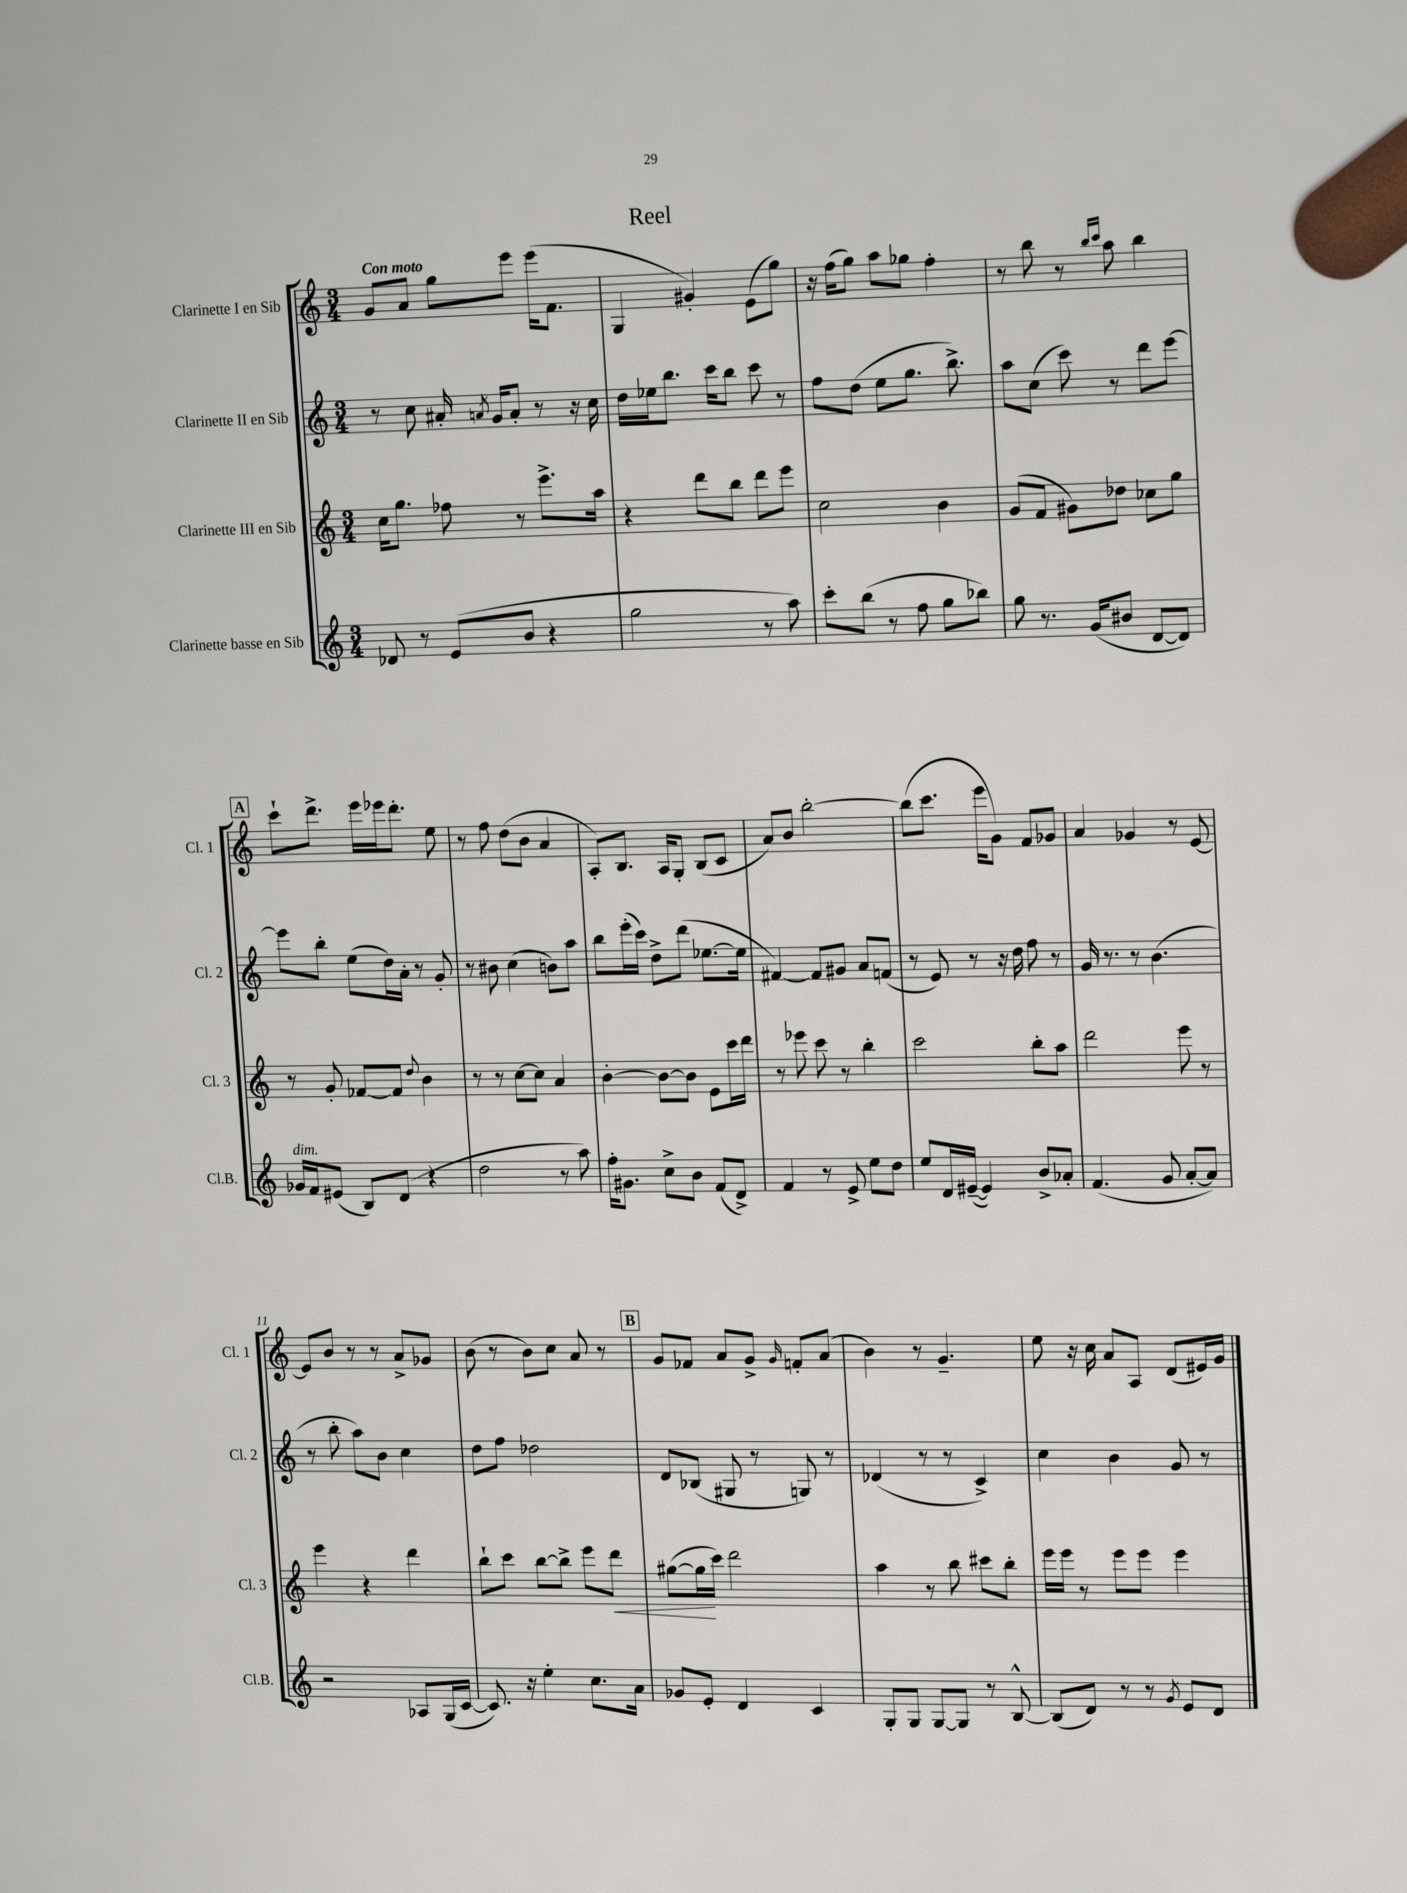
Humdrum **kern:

**kern	**kern	**kern	**kern
*staff4	*staff3	*staff2	*staff1
*clefG2	*clefG2	*clefG2	*clefG2
*k[]	*k[]	*k[]	*k[]
*M3/4	*M3/4	*M3/4	*M3/4
8d-/	16cc\LK	8r	8g/L
.	8.gg\J	.	.
8r	.	8cc\	8a/J
(8e/L	8ff-\	16a#'/	8gg\L
.	.	8qa/	.
.	.	16g/LK	.
8b/J	8r	8a'/J	8eee\J
4r	8.eee^\L	8r	(16eee\LK
.	.	.	8.f\J
.	.	16r	.
.	16aa\Jk	16cc\	.
=	=	=	=
2gg\	4r	16dd\LL	4G/
.	.	16ee-\J	.
.	.	8.bb\J	.
.	8ddd\L	.	4g#'/)
.	.	16ccc\LK	.
.	8bb\J	8bb\J	.
8r	8ddd\L	8ccc\	(8e\L
8aa\)	8eee\J	8r	8gg\J)
=	=	=	=
8ccc'\L	2cc\	8ff\L	16r
.	.	.	(16ff\LK
(8bb\J	.	(8dd\J	8gg\J)
8r	.	8ee\L	8aa\L
8ff\	.	8.gg\J	8gg-\J
8gg\L	4b\	.	4ff'\
.	.	8.bb^\)	.
8bb-\J)	.	.	.
=	=	=	=
8gg\	(8g/L	8aa\L	8r
8.r	8f/J	(8cc\J	8bb\
.	8g#\L)	8ccc\)	8r
(16g/LK	.	.	.
.	.	.	16qqbb/LL
.	.	.	16qqccc/JJ
8b#/J	8dd-\J	8r	8aa\
[8d/L	8cc-\L	8ddd\L	4bb\
8d/]J)	8gg\J	[8eee\J	.
=	=	=	=
16g-/LL	8r	8eee\]L	8ccc`\L
16f/J	.	.	.
(8e#/J	8g'/	8bb'\J	8.ddd^\J
8B/L)	[8f-/L	(8ee\L	.
.	.	.	16eee\LL
(8d/J	8f-/]J	16dd\L)	16eee-\J
.	.	16a'\JJ	8.ddd'\J
.	8qqdd/	.	.
4r	4b\	8r	.
.	.	8g'/	8ee\
=	=	=	=
2dd\	8r	8r	8r
.	8r	8b#\	8ff\
.	[8cc\L	(4cc\	(8dd\L
.	8cc\]J	.	8b\J
8r	4a/	8b\L)	4a/
8aa\)	.	8aa\J	.
=	=	=	=
16ff'\LK	[4b'\	8bb\L	8A'/L)
8.g#\J	.	.	.
.	.	(16eee'\L	8.B/J
.	.	16ccc\JJ)	.
8cc^\L	8b\_L	8dd^\L	.
.	.	.	16A/LK
8b\J	8b\]J	(8ddd\J	8G'/J
(8f/L	8e\L	[8.ee-\L	(8B/L
8d^/J)	16ccc\L	.	8c/J
.	16ddd\JJ	16ee-\]Jk	.
=	=	=	=
4f/	8r	[4f#/)	8a/L)
.	8eee-\	.	8b/J
8r	8ccc\	8f#/]L	[2bb'\
8e^/	8r	8g#/J	.
8ee\L	4bb'\	8a/L	.
8dd\J	.	(8f/J	.
=	=	=	=
8ee/L	2ccc\	8r	(8bb\]L
16d/L	.	8e/)	8.ccc\J
([16e#~/JJ	.	.	.
4e#/])	.	8r	.
.	.	.	16eee\LK
.	.	16r	8g\J)
.	.	16dd\	.
8b^/L	8bb'\L	8ff\	8f/L
8a-'/J	8aa\J	8r	8g-/J
=	=	=	=
(4.f/	2ddd\	16g/	4a/
.	.	8.r	.
.	.	8r	4g-/
8g/	.	(4.b\	.
[8a'/L	8eee\	.	8r
8a/]J)	8r	.	[8e/
=	=	=	=
2r	4eee\	8r	8e/]L
.	.	8bb'\	8b/J
.	4r	8aa\L)	8r
.	.	8b\J	8r
8A-/L	4ddd\	4cc\	8a^/L
(16G/L	.	.	8g-/J
[16c/JJ	.	.	.
=	=	=	=
8.c/])	8bb`\L	8dd\L	(8b\
.	8ccc\J	8ff\J	8r
16r	.	.	.
4ee'\	[8bb\L	2dd-\	8b\L)
.	8bb^\]J	.	8cc\J
8.cc\L	8eee\L	.	8a/
.	8ddd\J	.	8r
16a\Jk	.	.	.
=	=	=	=
8g-/L	([8gg#\L	8d/L	8g/L
8e'/J	16gg#\]L	(8B-/J	8f-/J
.	16ccc\JJ)	.	.
4d/	2ddd\	8G#/	8a/L
.	.	8r	8g^/J
.	.	.	16qqg/
4c/	.	8G/)	8f'/L
.	.	8r	(8a/J
=	=	=	=
8G'/L	4aa\	(4d-/	4b\)
8G/J	.	.	.
[8G/L	8r	8r	8r
8G/]J	8bb\	8r	4.g~/
8r	8ccc#\L	4c^/)	.
[8B^^/	8bb'\J	.	.
=	=	=	=
(8B/]L	16eee\LL	4cc\	8ee\
.	16eee\JJ	.	.
8d/J)	8r	.	16r
.	.	.	16cc\
8r	8eee\L	4b\	8a/L
8r	8eee\J	.	8A/J
8qg/	.	.	.
8e/L	4eee\	8g/	(8d/L
8d/J	.	8r	16e#/L)
.	.	.	16g/JJ
==	==	==	==
*-	*-	*-	*-
